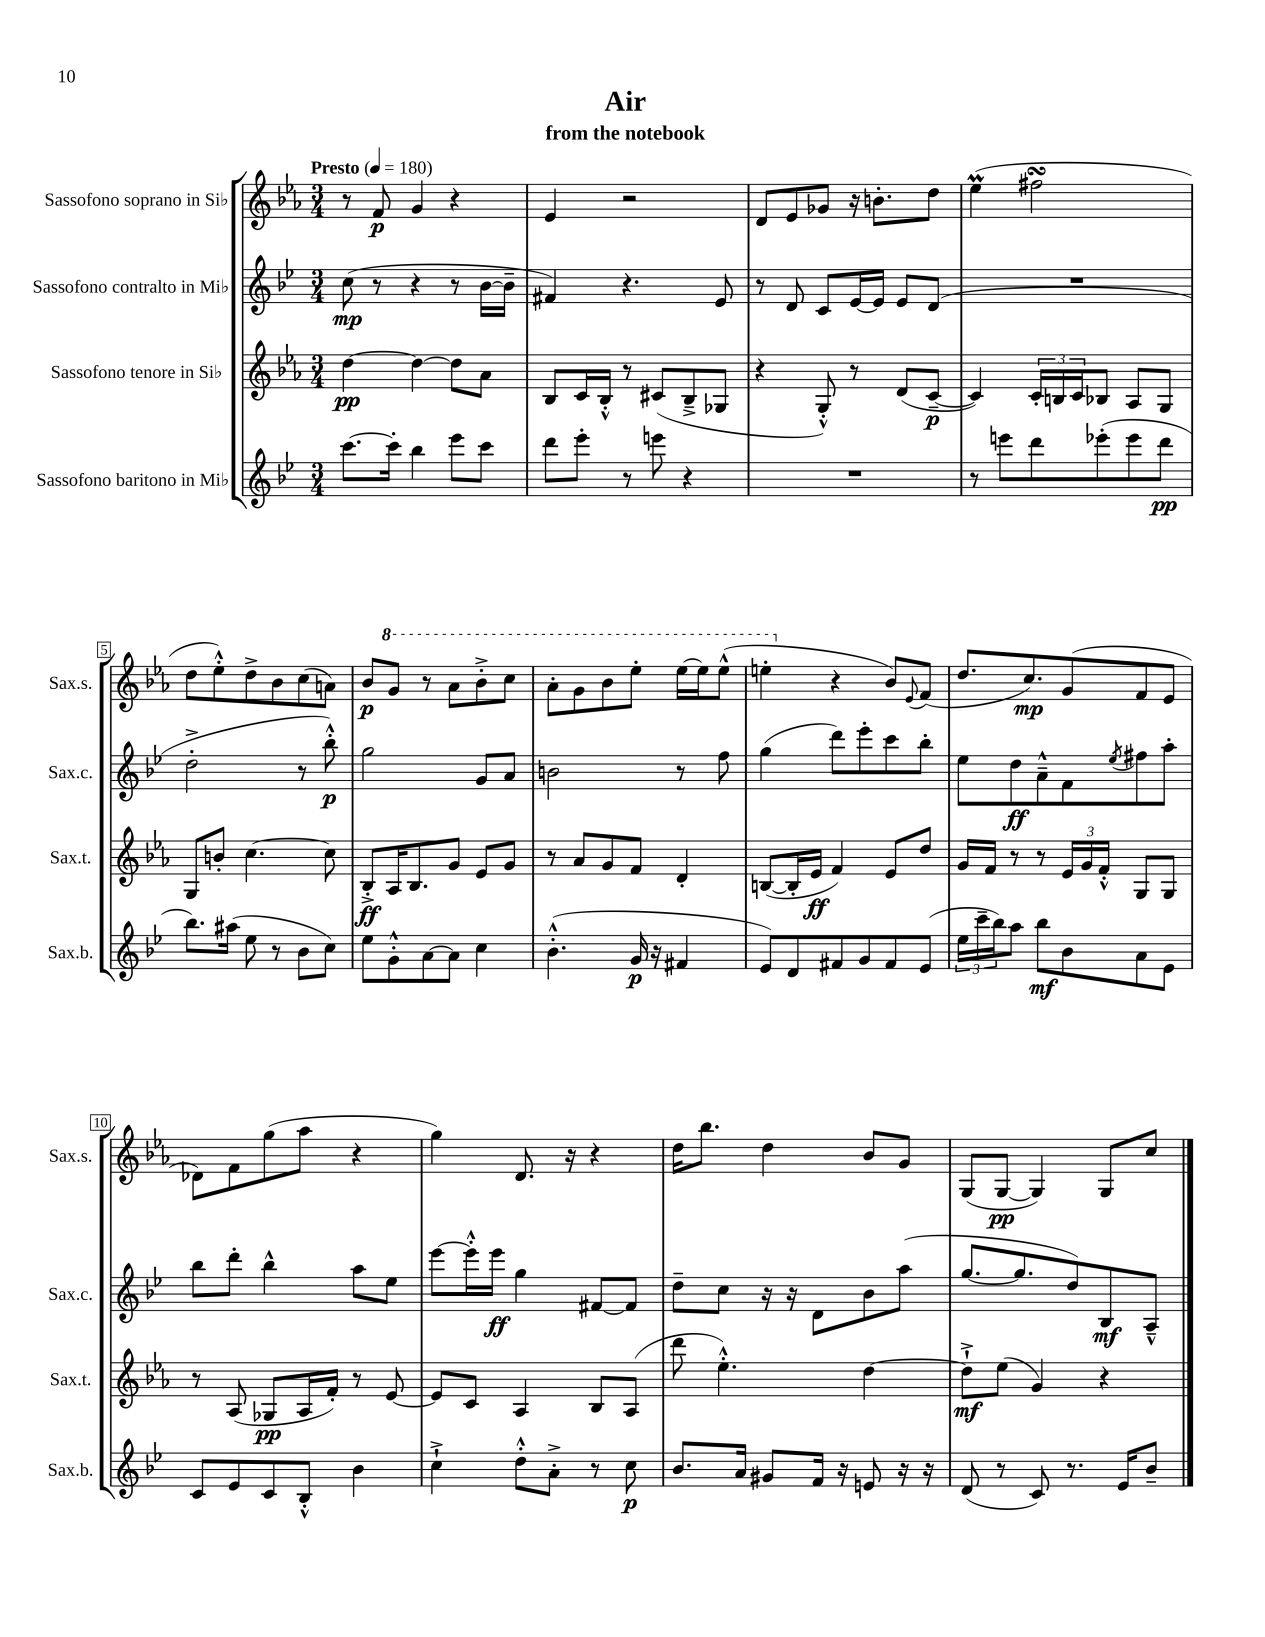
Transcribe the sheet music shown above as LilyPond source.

\header { title = "Air" subtitle = "from the notebook" }
<<
\new StaffGroup <<
\new Staff = "s0" \with { instrumentName = "Sassofono soprano in Sib" shortInstrumentName = "Sax.s." } {
    \clef treble \key ees \major \numericTimeSignature \time 3/4 \tempo "Presto" 4 = 180
    r8 f'8\p g'4 r4 |
    ees'4 r2 |
    d'8 ees'8 ges'8 r16 b'8.-. d''8 |
    ees''4\prall( fis''2\turn |
    d''8 ees''8-.-^) d''8-> bes'8 c''8( a'8) |
    bes'8\p \ottava #1 g''8 r8 aes''8 bes''8-.-> c'''8 |
    aes''8-. g''8 bes''8 ees'''8-. ees'''16~ ees'''16 ees'''8-^( |
    e'''4-. \ottava #0 r4 bes'8) \appoggiatura { ees'8 } f'8( |
    d''8. c''8.\mp) g'8( f'8 ees'8 |
    des'8) f'8 g''8( aes''8 r4 |
    g''4) d'8. r16 r4 |
    d''16 bes''8. d''4 bes'8 g'8 |
    g8( g8~\pp g4) g8 c''8 \bar "|." |
}
\new Staff = "s1" \with { instrumentName = "Sassofono contralto in Mib" shortInstrumentName = "Sax.c." } {
    \clef treble \key bes \major \numericTimeSignature \time 3/4
    c''8\mp( r8 r4 r8 bes'16~ bes'16-- |
    fis'4) r4. ees'8 |
    r8 d'8 c'8 ees'16~ ees'16 ees'8 d'8( |
    R2. |
    d''2-.-> r8 bes''8-.-^\p) |
    g''2 g'8 a'8 |
    b'2 r8 f''8 |
    g''4( d'''8) ees'''8-. c'''8 bes''8-. |
    ees''8 d''8\ff a'8---^ f'8 \acciaccatura { ees''8 } fis''8 a''8-. |
    bes''8 d'''8-. bes''4-^ a''8 ees''8 |
    ees'''8~ ees'''16-.-^ ees'''16\ff g''4 fis'8~ fis'8 |
    d''8-- c''8 r16 r16 d'8 bes'8 a''8( |
    g''8.~ g''8. d''8) bes8\mf a8---^ \bar "|." |
}
\new Staff = "s2" \with { instrumentName = "Sassofono tenore in Sib" shortInstrumentName = "Sax.t." } {
    \clef treble \key ees \major \numericTimeSignature \time 3/4
    d''4~\pp d''4~ d''8 aes'8 |
    bes8 c'16 bes16-.-^ r8 cis'8( bes8---> ges8 |
    r4 g8-.-^) r8 d'8( c'8~--\p |
    c'4) \tuplet 3/2 { c'16-. b16 c'16 } bes8 aes8 g8 |
    g8 b'8-. c''4.~ c''8 |
    bes8-.->\ff aes16 bes8. g'8 ees'8 g'8 |
    r8 aes'8 g'8 f'8 d'4-. |
    b8~( b16-. ees'16\ff f'4) ees'8 d''8 |
    g'16 f'16 r8 r8 \tuplet 3/2 { ees'16 g'16 f'16-.-^ } g8 g8 |
    r8 aes8( ges8\pp aes16 f'16-.) r8 ees'8~ |
    ees'8 c'8 aes4 bes8 aes8( |
    d'''8 ees''4.-.-^) d''4~ |
    d''8-!->\mf ees''8( g'4) r4 \bar "|." |
}
\new Staff = "s3" \with { instrumentName = "Sassofono baritono in Mib" shortInstrumentName = "Sax.b." } {
    \clef treble \key bes \major \numericTimeSignature \time 3/4
    c'''8.~ c'''16-. bes''4 ees'''8 c'''8 |
    d'''8 ees'''8-. r8 e'''8 r4 |
    R2. |
    r8 e'''8 d'''8 ees'''8-.( ees'''8 d'''8\pp |
    bes''8.) ais''16( ees''8 r8 bes'8 c''8) |
    ees''8 g'8-.-^ a'8~ a'8 c''4 |
    bes'4.-.-^( g'16\p r16 fis'4 |
    ees'8) d'8 fis'8 g'8 fis'8 ees'8( |
    \tuplet 3/2 { ees''16 c'''16-- bes''16) } a''8 bes''8\mf bes'8 a'8 ees'8 |
    c'8 ees'8 c'8 bes8-.-^ bes'4 |
    c''4-!-> d''8-.-^ a'8-.-> r8 c''8\p |
    bes'8. a'16 gis'8 f'16 r16 e'8 r16 r16 |
    d'8( r8 c'8) r8. ees'16 bes'8-- \bar "|." |
}
>>
>>
\layout { \context { \Score \override BarNumber.stencil = #(make-stencil-boxer 0.1 0.3 ly:text-interface::print) } }
